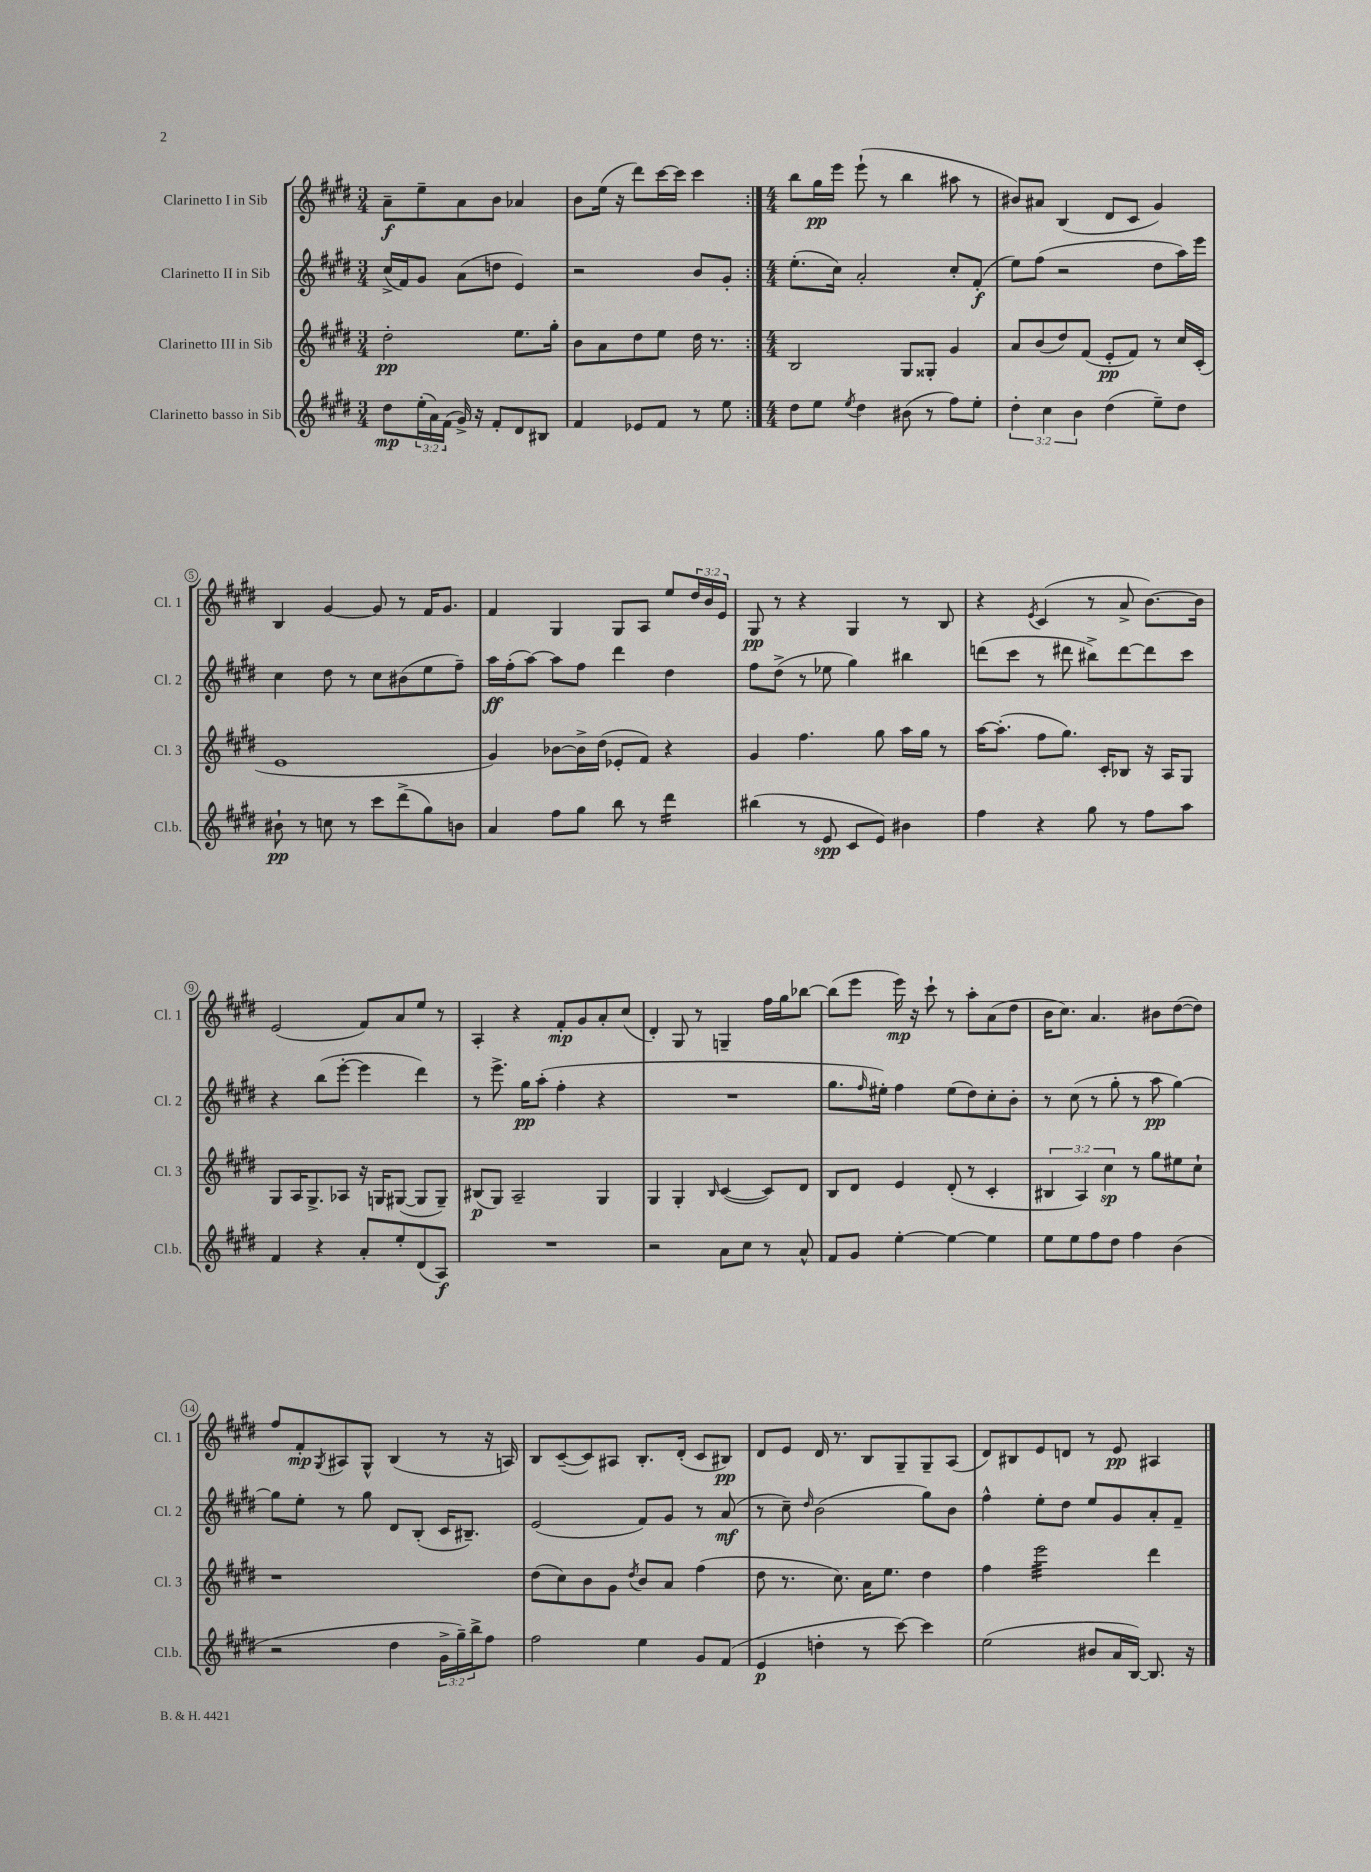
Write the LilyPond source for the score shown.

<<
\new StaffGroup <<
\new Staff = "s0" \with { instrumentName = "Clarinetto I in Sib" shortInstrumentName = "Cl. 1" } {
    \clef treble \key e \major \numericTimeSignature \time 3/4 \override Staff.TupletNumber.text = #tuplet-number::calc-fraction-text
    \repeat volta 2 { a'8--\f e''8-- a'8 b'8 aes'4 |
    b'8 e''16( r16 dis'''8) cis'''16~ cis'''16 cis'''4 | }
    \numericTimeSignature \time 4/4 b''8 gis''16\pp e'''16 e'''8-!( r8 b''4 ais''8 r8 |
    bis'8) ais'8 b4( dis'8 cis'8 gis'4) |
    b4 gis'4~ gis'8 r8 fis'16 gis'8. |
    fis'4 gis4 gis8 a8 e''8 \tuplet 3/2 { dis''16 b'16 e'16 } |
    gis8\pp r8 r4 gis4 r8 b8 |
    r4 \acciaccatura { e'8 } cis'4( r8 a'8-> b'8.~) b'16 |
    e'2( fis'8) a'8 e''8 r8 |
    a4-. r4 fis'8-.\mp gis'8 a'8-. cis''8( |
    dis'4-.) gis8 r8 g4-- fis''16 gis''16 bes''8~ |
    bes''8( e'''8 e'''16\mp) r16 cis'''8-! r8 a''8-. a'8( dis''8 |
    b'16 cis''8.) a'4. bis'8 dis''8~( dis''8) |
    fis''8 fis'8-.\mp \acciaccatura { gis8 } ais8 gis8-^ b4( r8 r16 a16) |
    b8 cis'8~--( cis'8) ais8 b8.-. dis'16-.( cis'8 bis8\pp) |
    dis'8 e'8 dis'16 r8. b8 gis8-- gis8-- a8( |
    dis'8) bis8 e'8 d'8 r8 e'8\pp ais4 \bar "|." |
}
\new Staff = "s1" \with { instrumentName = "Clarinetto II in Sib" shortInstrumentName = "Cl. 2" } {
    \clef treble \key e \major \numericTimeSignature \time 3/4
    \repeat volta 2 { cis''16->( fis'16) gis'8 a'8( d''8 e'4) |
    r2 b'8 gis'8-. | }
    \numericTimeSignature \time 4/4 e''8.-.( cis''16) a'2-. cis''8-. fis'8-.\f( |
    e''8) fis''8( r2 dis''8 a''16) e'''16 |
    cis''4 dis''8 r8 cis''8 bis'8( e''8 fis''8--) |
    a''16\ff fis''16-.( a''8~) a''8 fis''8 dis'''4 dis''4 |
    fis''8 dis''8->( r8 ees''8 gis''4) bis''4 |
    d'''8( cis'''8 r8 dis'''8 bis''8->) dis'''8~ dis'''8 cis'''8 |
    r4 b''8( e'''8~-. e'''4 dis'''4) |
    r8 e'''8.-> gis''16\pp a''8-.( fis''4-. r4 |
    R1 |
    gis''8. \grace { fis''16 } eis''16-.) fis''4 eis''8( dis''8) cis''8-. b'8-. |
    r8 cis''8( r8 gis''8-. r8 a''8\pp gis''4~) |
    gis''8 e''8-. r8 gis''8 dis'8 b8-.( cis'16 bis8.--) |
    e'2( fis'8) gis'8 r8 a'8\mf( |
    r8 cis''8--) \grace { dis''16 } b'2( gis''8) b'8 |
    fis''4-^ e''8-. dis''8 e''8 gis'8 a'8-. fis'8-- \bar "|." |
}
\new Staff = "s2" \with { instrumentName = "Clarinetto III in Sib" shortInstrumentName = "Cl. 3" } {
    \clef treble \key e \major \numericTimeSignature \time 3/4 \override Staff.TupletNumber.text = #tuplet-number::calc-fraction-text
    \repeat volta 2 { dis''2-.\pp e''8. gis''16-. |
    b'8 a'8 dis''8 e''8 dis''16 r8. | }
    \numericTimeSignature \time 4/4 b2 gis8 gisis8-. gis'4 |
    a'8 b'8( dis''8) fis'8( e'8-.\pp fis'8) r8 cis''16 cis'16-.( |
    e'1 |
    gis'4) bes'8~ bes'16-> dis''16( ees'8-. fis'8) r4 |
    gis'4 fis''4. gis''8 a''16 gis''16 r8 |
    a''16~ a''8.-.( fis''8 gis''8.) cis'16-. bes8 r16 a16 gis8 |
    gis8 a16 gis8.-> aes8 r16 g16 gis8~( gis8 gis8--) |
    bis8\p( gis8) a2-- gis4 |
    gis4 gis4-. \grace { b16 } cis'4~( cis'8) dis'8 |
    b8 dis'8 e'4 dis'8-.( r8 cis'4-. |
    \tuplet 3/2 { bis4 a4) cis''4\sp } r8 gis''8 eis''8 cis''8-! |
    r1 |
    dis''8( cis''8) b'8 gis'8 \acciaccatura { dis''8 } b'8 a'8 fis''4( |
    dis''8 r8. cis''8.) a'16 e''8. dis''4 |
    fis''4 e'''2:32 dis'''4 \bar "|." |
}
\new Staff = "s3" \with { instrumentName = "Clarinetto basso in Sib" shortInstrumentName = "Cl.b." } {
    \clef treble \key e \major \numericTimeSignature \time 3/4 \override Staff.TupletNumber.text = #tuplet-number::calc-fraction-text
    \repeat volta 2 { dis''8\mp \tuplet 3/2 { e''16-.( a'16) fis'16( } gis'16->) r16 fis'8-. dis'8 bis8 |
    fis'4 ees'8 fis'8 r8 e''8 | }
    \numericTimeSignature \time 4/4 dis''8 e''8 \acciaccatura { e''8 } dis''4 bis'8( r8 fis''8) e''8-. |
    \tuplet 3/2 { dis''4-. cis''4 b'4 } dis''4( e''8--) dis''8 |
    bis'8-!\pp r8 c''8 r8 cis'''8 dis'''8->( gis''8) b'8 |
    a'4 fis''8 gis''8 b''8 r8 dis'''4:16 |
    bis''4( r8 e'8\spp cis'8 e'8) bis'4 |
    fis''4 r4 gis''8 r8 fis''8 a''8 |
    fis'4 r4 a'8-. e''8-. dis'8( a8\f) |
    R1 |
    r2 a'8 cis''8 r8 a'8-^ |
    fis'8 gis'8 e''4~-. e''4~ e''4 |
    e''8 e''8 fis''8 dis''8 fis''4 b'4( |
    r2 dis''4 \tuplet 3/2 { gis'16-> gis''16--) b''16-> } fis''8 |
    fis''2 e''4 gis'8 fis'8( |
    e'4\p d''4-. r8 cis'''8~) cis'''4 |
    e''2( bis'8 a'16 b16~) b8. r16 \bar "|." |
}
>>
>>
\layout { \context { \Score \override BarNumber.stencil = #(make-stencil-circler 0.1 0.3 ly:text-interface::print) } }
